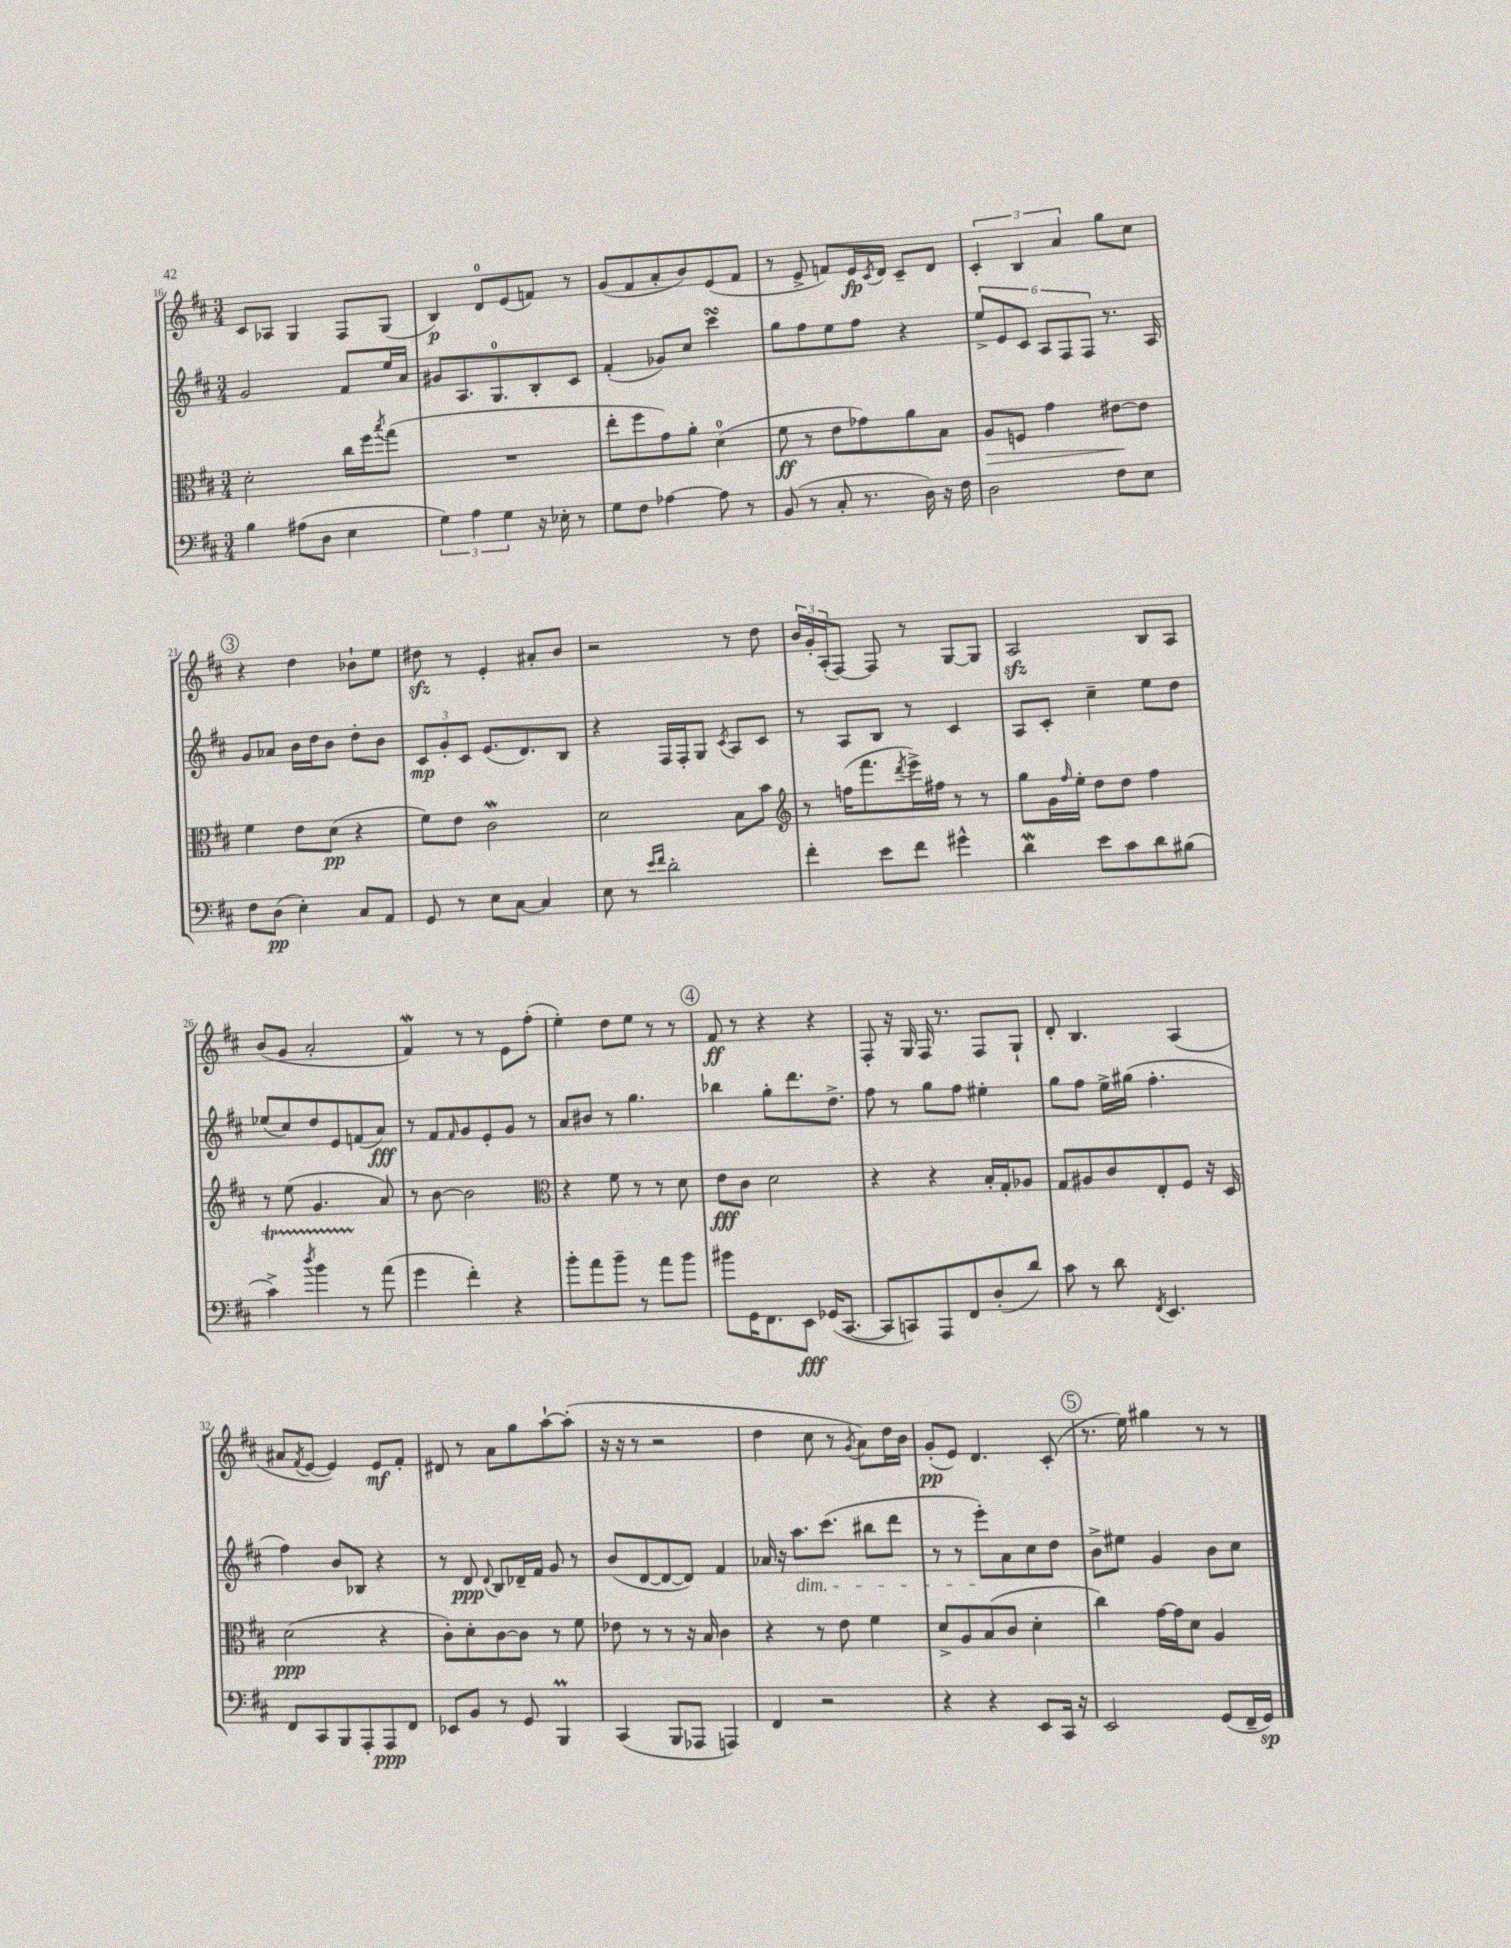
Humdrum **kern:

**kern	**kern	**kern	**kern
*staff4	*staff3	*staff2	*staff1
*clefF4	*clefC3	*clefG2	*clefG2
*k[f#c#]	*k[f#c#]	*k[f#c#]	*k[f#c#]
*M3/4	*M3/4	*M3/4	*M3/4
4B	2d'	2g	8c#
.	.	.	8A-
(8A#	.	.	4G
8D	.	.	.
4E	16cc#	8f#	8F#
.	16ff#	.	.
.	8qbb	.	.
.	(8gg	16ee	(8G
.	.	16a	.
=	=	=	=
6G)	2.r	8g#	4B)
.	.	8.A	.
6A	.	.	.
.	.	.	8d
.	.	8.G	.
6G	.	.	.
.	.	.	(8e
16r	.	8B'	8f)
16E-'	.	.	.
8r	.	8c#	8r
=	=	=	=
8G	8ee'	(4f#'	(8g
8F#	8ff#	.	8f#
[4A-	8g)	8g-)	8a'
.	8a'	8cc#	8b)
8A-]	(4d	4ccc#	(8e
8r	.	.	8f#
=	=	=	=
(8BB	8f#	8gg	8r
8r	8r	8ff#	8e^
8C#'	8e	8ee	8f)
8.r	8g-)	8ff#	16e
.	.	.	8qc#
.	.	.	16d
.	8a	4r	8c#~
16D)	.	.	.
16r	8B	.	8d
16F#	.	.	.
=	=	=	=
2D	8A	12ee^	6c#'
.	.	12e	.
.	8F	.	.
.	.	12c#	6B
.	4g	12A	.
.	.	12F#	6a
.	.	12F#	.
8F#	[8e#	8.r	8gg
8E	8e#]	.	8cc#
.	.	16A	.
=	=	=	=
8F#	4f#	8g	4r
(8D	.	8a-	.
4E')	8e	16b	4dd
.	.	16dd	.
.	(8d	8b	.
8C#	4r	8dd'	8b-`
8AA	.	8b	8ee
=	=	=	=
8GG	8f#)	12c#	8dd#
.	.	12g'	.
8r	8e	.	8r
.	.	12c#	.
8E	2c#	(8.e	4e'
[8C#	.	.	.
.	.	8.d)	.
4C#]	.	.	8a#'
.	.	8B	8b
=	=	=	=
8E	2d	4r	2r
8r	.	.	.
16qqe	.	.	.
16qqf#	.	.	.
2d'	.	16F#	.
.	.	16F#'	.
.	.	8G	.
.	.	8qc#	.
.	8B	8A	8r
.	8b	8c#	8dd
=	=	=	=
*	*clefG2	*	*
4f#'	8r	8r	24b
.	.	.	24g'
.	.	.	(24A'
.	(16ff	8A	[8F#)
.	8.fff#	.	.
8e	.	8B	8F#]
.	8qddd	.	.
8f#	16eee^)	8r	8r
.	16ff#	.	.
4g#^^	8r	4c#	[8G
.	8r	.	8G]
=	=	=	=
4d	8gg	8A	2A
.	16g	8c#'	.
.	16qqff#	.	.
.	16ee'	.	.
8e	8dd	4cc#~	.
8c#	8dd	.	.
8d	4ff#	8ee	8B
(8B#	.	8dd	8A
=	=	=	=
4c#^)	8r	(8ee-	(8b
.	(8ee	8cc#)	8g
8qdd	.	.	.
4b	4.g	8dd	2a'
.	.	8e	.
8r	.	(8f	.
(8a	8a)	8a)	.
=	=	=	=
4g	8r	8r	4f#)
.	[8b	8f#	.
.	.	16qqf#	.
4f#')	2b]	8g	8r
.	.	8e'	8r
4r	.	8g	8e
.	.	8r	(8ff#'
=	=	=	=
*	*clefC3	*	*
8b'	4r	8a	4ee')
8a	.	8b#	.
8b~	8f#	8r	8dd
8r	8r	4.gg	8ee
8a	8r	.	8r
8b	8d	.	8r
=	=	=	=
8b#	8e	4bb-	8f#
16GG	8c#	.	8r
8.FF#	.	.	.
.	2d	8gg'	4r
8EE	.	8.ddd	.
(16GG-	.	.	4r
[8.CC#	.	8.dd^	.
=	=	=	=
8CC#]	4r	8ff#	8F#'
8CC)	.	8r	16r
.	.	.	16G
8AAA	4r	8gg	16F#
.	.	.	8.r
8FF#	.	8ff#	.
(8D'	16B'	4ee#'	8F#
.	16G'	.	.
8d)	8A-	.	8G`
=	=	=	=
8c#	8G	8gg	8d'
8r	8A#	8ff#	4.B
8d	8c#	16ee^	.
.	.	(16gg#	.
8qFF#	.	.	.
4.EE	8E'	4.ff#'	.
.	8F#	.	(4A
.	16r	.	.
.	16D	.	.
=	=	=	=
8FF#	(2d	4ff#)	8a#
.	.	.	8qf#
8CC#	.	.	[8e
8BBB	.	8b	4e])
8AAA'	.	8B-	.
8AAA	4r	4r	8e
8FF#	.	.	8f#'
=	=	=	=
8EE-	8c#')	8r	8d#
8BB	8d'	8d	8r
.	.	8qqd	.
8r	[8c#	8B	8a
8GG	8c#]	16d-~	8gg
.	.	16f#	.
4BBB	8r	8g	[8aa`
.	8f#	8r	(8aa']
=	=	=	=
(4CC#	8e-	(8b	16r
.	.	.	16r
.	8r	[8d	8r
8BBB	8r	8d_	2r
8AAA-	16r	8d])	.
.	16B	.	.
4AAA)	4c#	4f#	.
=	=	=	=
4FF#	4r	16a-	4dd
.	.	16r	.
.	.	8.aa	.
2r	8r	.	8cc#
.	.	(8.ccc#	.
.	8e	.	8r
.	.	.	8qg
.	4f#	8bb#	8a)
.	.	8ddd	16dd
.	.	.	16b
=	=	=	=
4r	8d^	8r	(8g'
.	8A	8r	8e)
4r	(8B	8eee')	4.d
.	8c#	8a	.
8EE	4d'	8cc#	.
16CC#	.	8dd	(8c#'
16r	.	.	.
=	=	=	=
2EE	4cc#)	8b^	8.r
.	.	8ee#	.
.	.	.	16ee)
.	[16g	4g	4gg#
.	16g]	.	.
.	8d	.	.
(8GG	4A	8b	8r
16FF#~	.	8cc#	8r
16GG)	.	.	.
==	==	==	==
*-	*-	*-	*-
